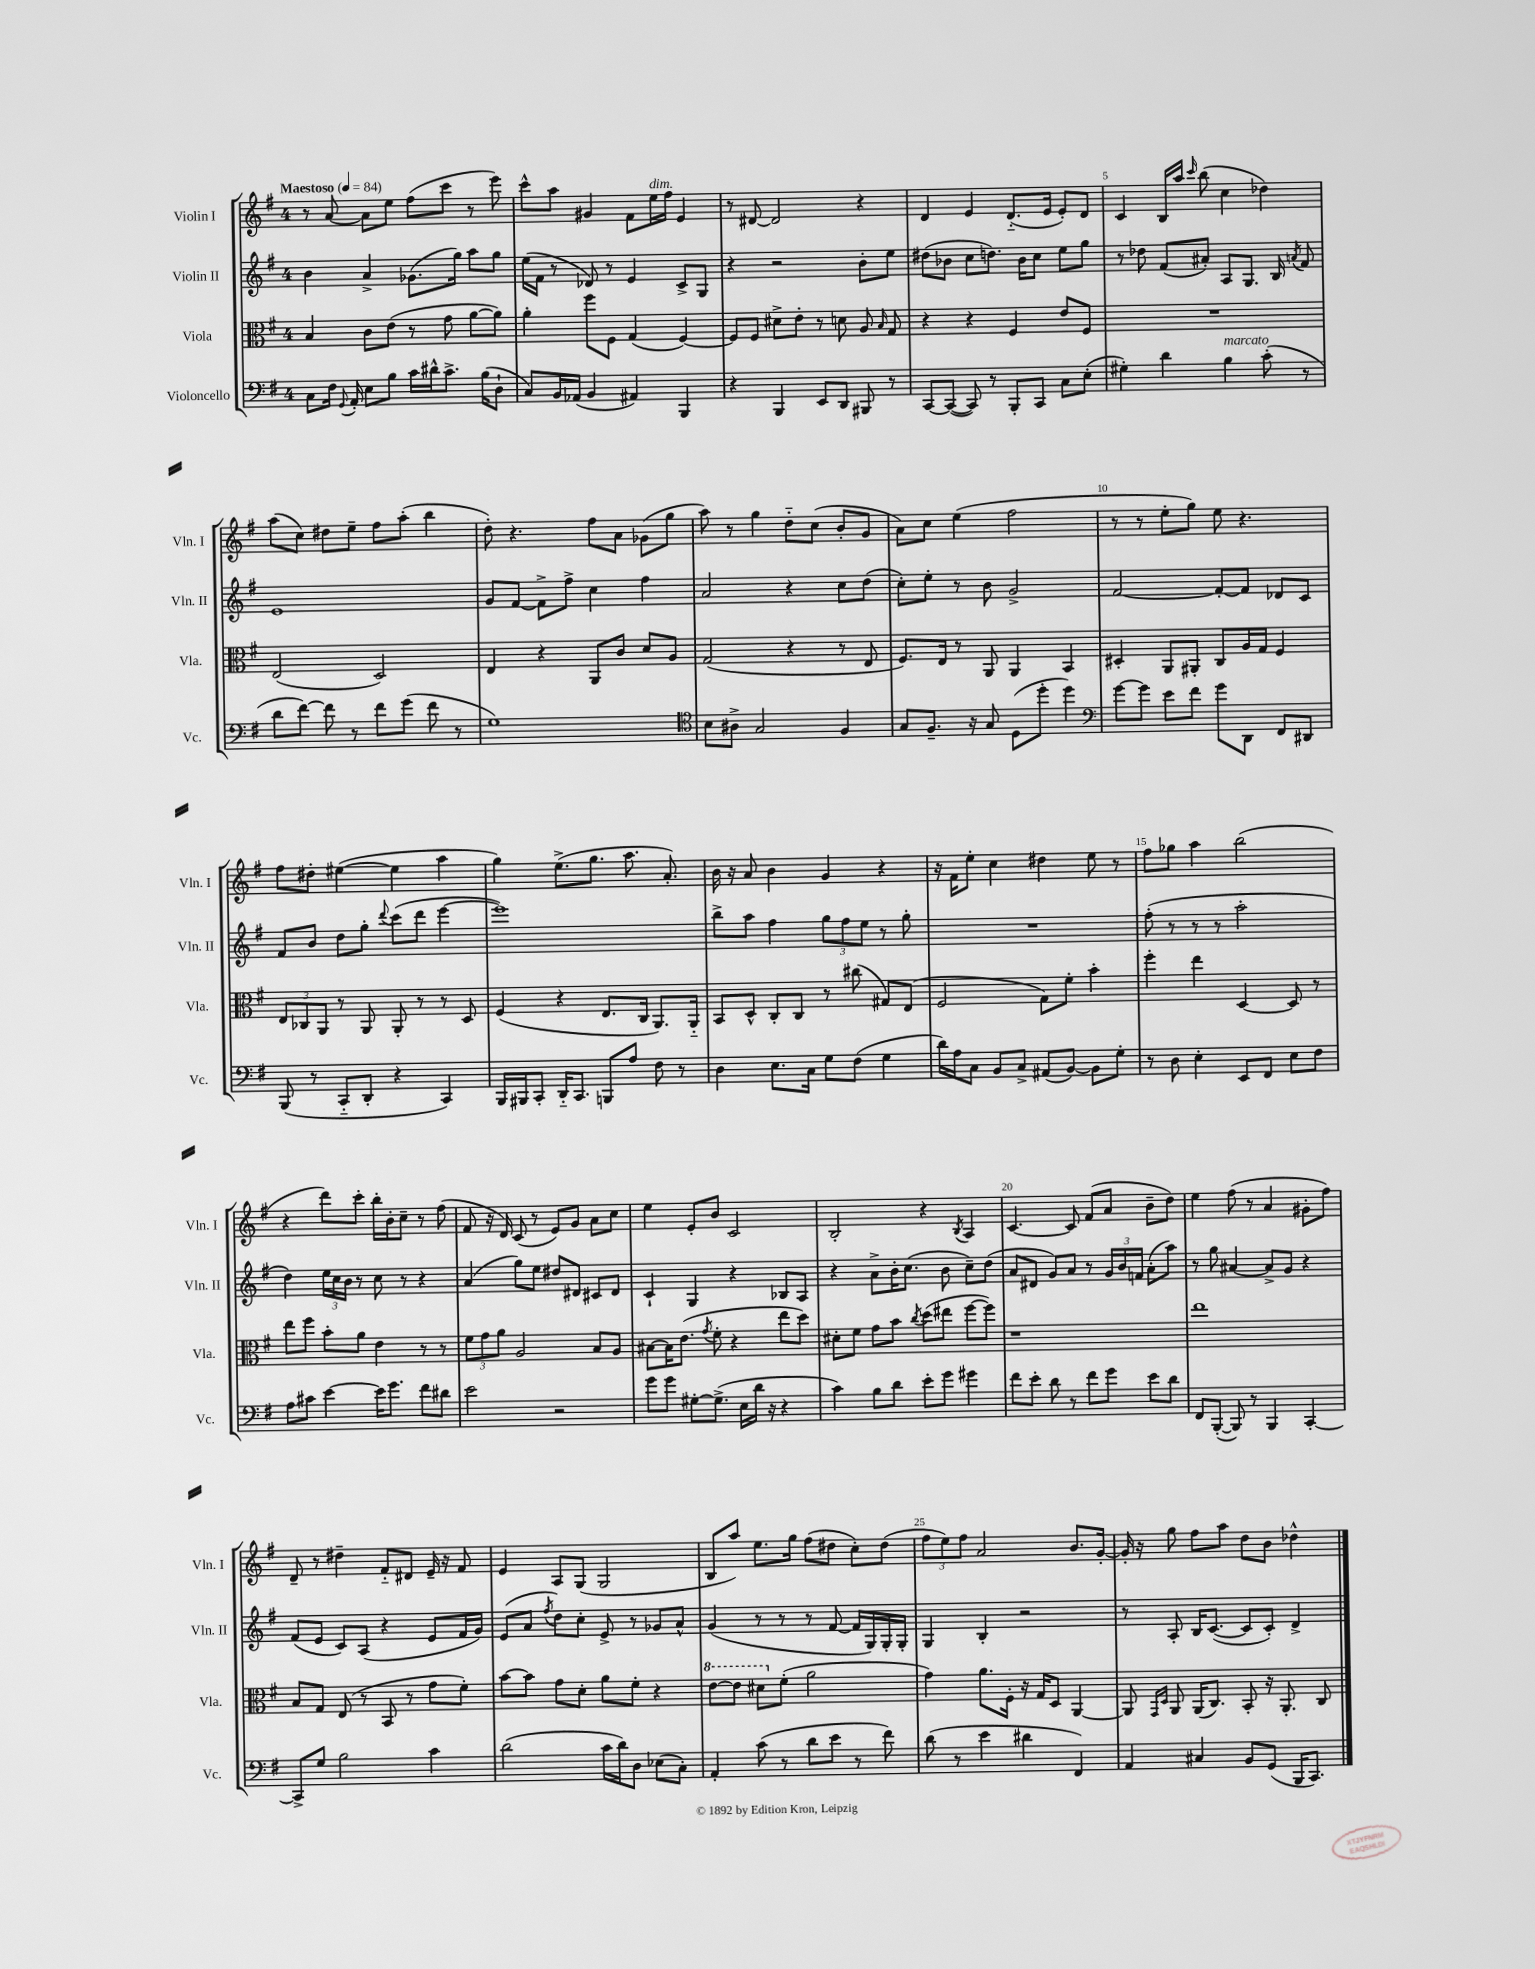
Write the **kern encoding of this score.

**kern	**kern	**kern	**kern
*part4	*part3	*part2	*part1
*staff4	*staff3	*staff2	*staff1
*I"Violoncello	*I"Viola	*I"Violin II	*I"Violin I
*I'Vc.	*I'Vla.	*I'Vln. II	*I'Vln. I
*clefF4	*clefC3	*clefG2	*clefG2
*k[f#]	*k[f#]	*k[f#]	*k[f#]
*M4/4	*M4/4	*M4/4	*M4/4
*MM84	*MM84	*MM84	*MM84
=1	=1	=1	=1
!	!	!	!LO:TX:a:B:t=Maestoso
8C\L	4B/	4b\	8r
16F#\Jk	.	.	[8a/
8qqGG/	.	.	.
16AA'/	.	.	.
8E\L	8c\L	4a^/	8a\L]
8B\J	(8e\J	.	8ee\J
16c\LL	8r	(8.g-X\L	(8ff#\L
16d#X^^\J	.	.	.
8.c^\J	8g\	.	8ccc\J
.	.	16gg\Jk)	.
.	[8a\L	8aa\L	8r
(16B\KL	.	.	.
8D`\J	8a\J])	8gg\J	8eee\)
=2	=2	=2	=2
8C/L)	4a'\	(16ee\LL	8ccc^^\L
.	.	16f#\JJ	.
16BB/L	.	8r	8aa\J
(16AA-X/JJ	.	.	.
4BB/	8ff#\L	8d-X/)	4g#X/
.	8F#\J	8r	.
4AA#X/)	(4G/	4e/	8f#\L
!	!	!	!LO:TX:a:i:t=dim.
.	.	.	16ee\L
.	.	.	16ff#\JJ
4BBB/	[4F#/)	8c^/L	4e/
.	.	8G/J	.
=3	=3	=3	=3
4r	8F#/L]	4r	8r
.	8F#/J	.	[8d#X/
4BBB/	8d#X^\L	2r	2d#/]
.	8e'\J	.	.
8EE/L	8r	.	.
8DD/J	8dn\	.	.
8BBB#X/	8A/	8b'\L	4r
.	16qqB/	.	.
8r	8G/	8ee\J	.
=4	=4	=4	=4
[8CC/L	4r	(8dd#X\L	4d/
(8CC/J_	.	8b-X\J	.
8CC/])	4r	8cc\L	4e/
8r	.	8.ddn\J)	.
8BBB'/L	4F#/	.	(8.d/L
.	.	16b-\KL	.
8CC/J	.	8cc\J	.
.	.	.	16e/Jk
8C\L	8e/L	8ee\L	8e'/L)
(8E'\J	8F#/J	8gg\J	8d/J
=5	=5	=5	=5
4G#X'\)	1r	8r	4c/
.	.	8dd-X\	.
4d\	.	(8f#/L	16B/LL
.	.	.	16aa/JJ
.	.	.	16qqccc/
.	.	8a#X'/J)	(8bb\
!LO:TX:a:i:t=marcato	!	!	!
4B\	.	8A/L	4cc\
.	.	8.G/J	.
(8c'\	.	.	4dd-X\)
.	.	16B/	.
.	.	8qan/	.
8r	.	8f#/	.
!!LO:LB:g=z
=6	=6	=6	=6
8d\L	(2E/	1e	(8aa\L
[8f#\J)	.	.	8cc\J)
8f#\]	.	.	8dd#X\L
8r	.	.	8ee~\J
8f#\L	2D/)	.	8ff#\L
(8g\J	.	.	(8aa'\J
8f#\	.	.	4bb\
8r	.	.	.
=7	=7	=7	=7
1G)	4E/	8g/L	8dd'\)
.	.	[8f#/J	4.r
.	4r	8f#^\L]	.
.	.	8ff#^\J	.
.	8AA/L	4cc\	8ff#\L
.	8c/J	.	8a\J
.	8d/L	4ff#\	(8g-X\L
.	8A/J	.	8gg\J
=8	=8	=8	=8
*clefC4	*	*	*
8B\L	(2G/	2a/	8aa\)
8A#X^\J	.	.	8r
2G/	.	.	4gg\
.	4r	4r	8dd\L
.	.	.	(8cc\J
4F#/	8r	8cc\L	8b'/L
.	8E/	(8dd\J	8g/J
=9	=9	=9	=9
8G/L	8.F#/L)	8cc'\L)	8a\L)
8.F#~/J	.	8ee'\J	8cc\J
.	16E/Jk	.	.
.	8r	8r	(4ee\
16r	.	.	.
8G/	8AA/	8b\	.
(8D\L	4AA/	2g^/	2ff#\
8dd'\J	.	.	.
4dd\)	4BB/	.	.
=10	=10	=10	=10
*clefF4	*	*	*
[8g\L	4D#X'/	[2f#/	8r
8g\J]	.	.	8r
8e\L	8AA/L	.	8ee'\L
8f#\J	8AA#X'/J	.	8gg\J)
8g\L	8C/L	8f#'/L_	8ee\
8DD\J	16A/L	8f#/J]	4.r
.	16G/JJ	.	.
8FF#/L	4F#/	8d-X/L	.
8DD#X/J	.	8c/J	.
!!LO:LB:g=z
=11	=11	=11	=11
(8BBB/	12E/L	8f#/L	8ff#\L
.	12C-X/	.	.
8r	.	8b/J	8dd#X'\J
.	12AA/J	.	.
8CC/L	8r	8dd\L	([4ee#X\
8DD'/J	8AA/	8gg'\J	.
.	.	8qqddd/	.
4r	8AA'/	(8ccc\L	4ee#\]
.	8r	8ddd\J	.
4CC/)	8r	[4eee\	4aa\
.	8D/	.	.
=12	=12	=12	=12
16BBB/LL	(4F#/	1eee])	4gg\)
16BBB#X/J	.	.	.
8CC'/J	.	.	.
16DD/KL	4r	.	(8.ee^\L
8.CC/J	.	.	.
.	.	.	8.gg\J
8BBBn/L	8.E/L	.	.
8A/J	.	.	8.aa\
.	16C/Jk	.	.
8F#\	8.AA/L)	.	.
.	.	.	8.a'/)
8r	.	.	.
.	16AA/Jk	.	.
=13	=13	=13	=13
4D\	8BB/L	8bb^\L	16b\
.	.	.	16r
.	8D^^/J	8aa\J	8a/
8.E\L	8C'/L	4ff#\	4b\
.	8C/J	.	.
16C\Jk	.	.	.
8G\L	8r	12gg\L	4g/
.	.	12ff#\	.
(8F#\J	(8cc#X\	.	.
.	.	12ee\J	.
4G\	8G#X/L)	8r	4r
.	(8E/J	8gg'\	.
=14	=14	=14	=14
16d\LL)	2F#/	1r	16r
16A\J	.	.	16f#\KL
8C\J	.	.	8ee'\J
8BB/L	.	.	4cc\
8C^/J	.	.	.
(8AA#X/L	8G\L)	.	4dd#X\
[8BB/J)	8f#'\J	.	.
8BB\L]	4b'\	.	8ee\
8G'\J	.	.	8r
=15	=15	=15	=15
8r	4ff#'\	(8ff#'\	8ff#\L
8D\	.	8r	8gg-X\J
4E'\	4ee\	8r	4aa\
.	.	8r	.
8EE/L	[4D/	2aa'\	(2bb\
8FF#/J	.	.	.
8E\L	8D/]	.	.
8F#\J	8r	.	.
!!LO:LB:g=z
=16	=16	=16	=16
8A\L	8ee\L	4dd\)	4r
8c#X\J	8ff#\J	.	.
[4e\	8b'\L	24ee\LL	8ddd\L)
.	.	24cc\	.
.	.	24b\JJ	.
.	8a\J	8r	8ccc'\J
16e\KL]	4e\	8cc\	16bb'\LL
8.g\J	.	.	16b'\J
.	.	8r	8cc~\J
8f#\L	8r	4r	8r
8d#X\J	8r	.	(8ff#\
=17	=17	=17	=17
2e\	12f#\L	(4a/	8f#/
.	12g\	.	.
.	.	.	16r
.	12a\J	.	.
.	.	.	16d/)
.	2A/	8gg\L)	(8c/
.	.	8ee\J	8r
2r	.	8dd#X/L	8e/L)
.	.	8d#X/J	8g/J
.	8B/L	8c#X/L	8a\L
.	8A/J	8d#/J	8cc\J
=18	=18	=18	=18
8g\L	[8B#X\L	4c`/	4ee\
8g\J	16B#\K]	.	.
.	(8.e\J	.	.
[8G#X'\L	.	4G/	8e'/L
.	8qg/	.	.
(8.G#^\J]	8f#'\	.	8b/J
.	4r	4r	2c/
16E\LL	.	.	.
16d\JJ	.	.	.
16r	.	.	.
4r	8ee\L	8B-X/L	.
.	8dd\J)	8A/J	.
=19	=19	=19	=19
4c\)	8d#X'\L	4r	2B'/
.	8f#\J	.	.
8B\L	8g\L	8a^\L	.
8d\J	8b\J	16b'\K	.
.	.	(8.cc\J	.
.	8qcc/	.	.
8e'\L	(8dd\L	.	4r
8g\J	8ee#X\J	8b\	.
.	.	.	8qB/
4g#X\	[8ff#\L	8cc~\L)	4A/
.	8ff#\J])	(8dd\J	.
=20	=20	=20	=20
8f#\L	1r	8a/L	[4.c/
8e'\J	.	8d#X/J	.
8d\	.	8g/L)	.
8r	.	8a/J	8c/]
8f#\L	.	8r	(8f#/L
8g\J	.	24g/LL	8a/J
.	.	24b/	.
.	.	24fn/JJ	.
8e\L	.	(8a'\L	8b~\L
8d\J	.	8aa\J)	8dd\J)
=21	=21	=21	=21
8FF#/L	1ee	8r	4ee\
([8BBB'/J	.	8gg\	.
8BBB/])	.	[4a#X/	(8ff#\
8r	.	.	8r
4BBB/	.	8a#^/L]	4a/
.	.	8g/J	.
[4CC'/	.	4r	8g#X'\L
.	.	.	8ff#\J)
!!LO:LB:g=z
=22	=22	=22	=22
8CC^/L]	8B/L	(8f#/L	8d~/
8G/J	8G/J	8e/J	8r
2B\	(8E/	8c/L)	4dd#X~\
.	8r	(8A/J	.
.	8BB/	4r	8f#/L
.	8r	.	8d#X/J
4c\	8g\L	8e/L	16e~/
.	.	.	16r
.	8f#'\J)	16f#/L	8f#/
.	.	16g/JJ)	.
=23	=23	=23	=23
(2d\	[8b\L	(8e/L	4e/
.	8b\J]	8a/J	.
.	.	8qff#/	.
.	8g\L	8dd\L)	8A/L
.	8d'\J	8cc'\J	(8G/J
16c\LL	8a\L	8e^/	2G/
16d\J)	.	.	.
8D\J	8f#'\J	8r	.
(8E-X\L	4r	8g-X/L	.
8C'\J)	.	8a^^/J	.
=24	=24	=24	=24
*	*8va	*	*
4AA'/	[8ee\L	(4g/	8B/L
.	8ee\J]	.	8aa/J)
(8c\	8dd#X\L	8r	8.ee\L
*	*X8va	*	*
8r	(8f#'\J	8r	.
.	.	.	16gg\Jk
8d\L	2a\	8r	(8ff#\L
8e\J	.	[8f#/	8dd#X\J
8r	.	16f#/LL]	8cc'\L)
.	.	16G/)	.
8f#\)	.	16G'/	(8dd#\J
.	.	16G'/JJ	.
=25	=25	=25	=25
(8d\	4g\)	4G/	12ff#\L
.	.	.	12ee\)
8r	.	.	.
.	.	.	12ff#\J
4e\	8.a\L	4B'/	2a/
.	16F#'\Jk	.	.
4d#X\	16r	2r	.
.	16G/KL	.	.
.	8D/J	.	.
4FF#/)	[4AA/	.	8.b/L
.	.	.	[16g'/Jk
=26	=26	=26	=26
4AA/	8AA/]	8r	16g'/]
.	.	.	16r
.	16qqGG/LL	.	.
.	16qqD/JJ	.	.
.	8AA/	8A'/	8gg\
4C#X/	(16AA/KL	16B/KL	8ff#\L
.	8.C/J)	([8.c/J	.
.	.	.	8aa\J
8BB/L	8BB'/	8c/L]	8dd\L
(8GG/J	16r	8c'/J)	8b\J
.	8.AA'/	.	.
16BBB/KL	.	4d^/	4dd-X^^\
8.CC/J)	.	.	.
.	8C/	.	.
==	==	==	==
*-	*-	*-	*-
